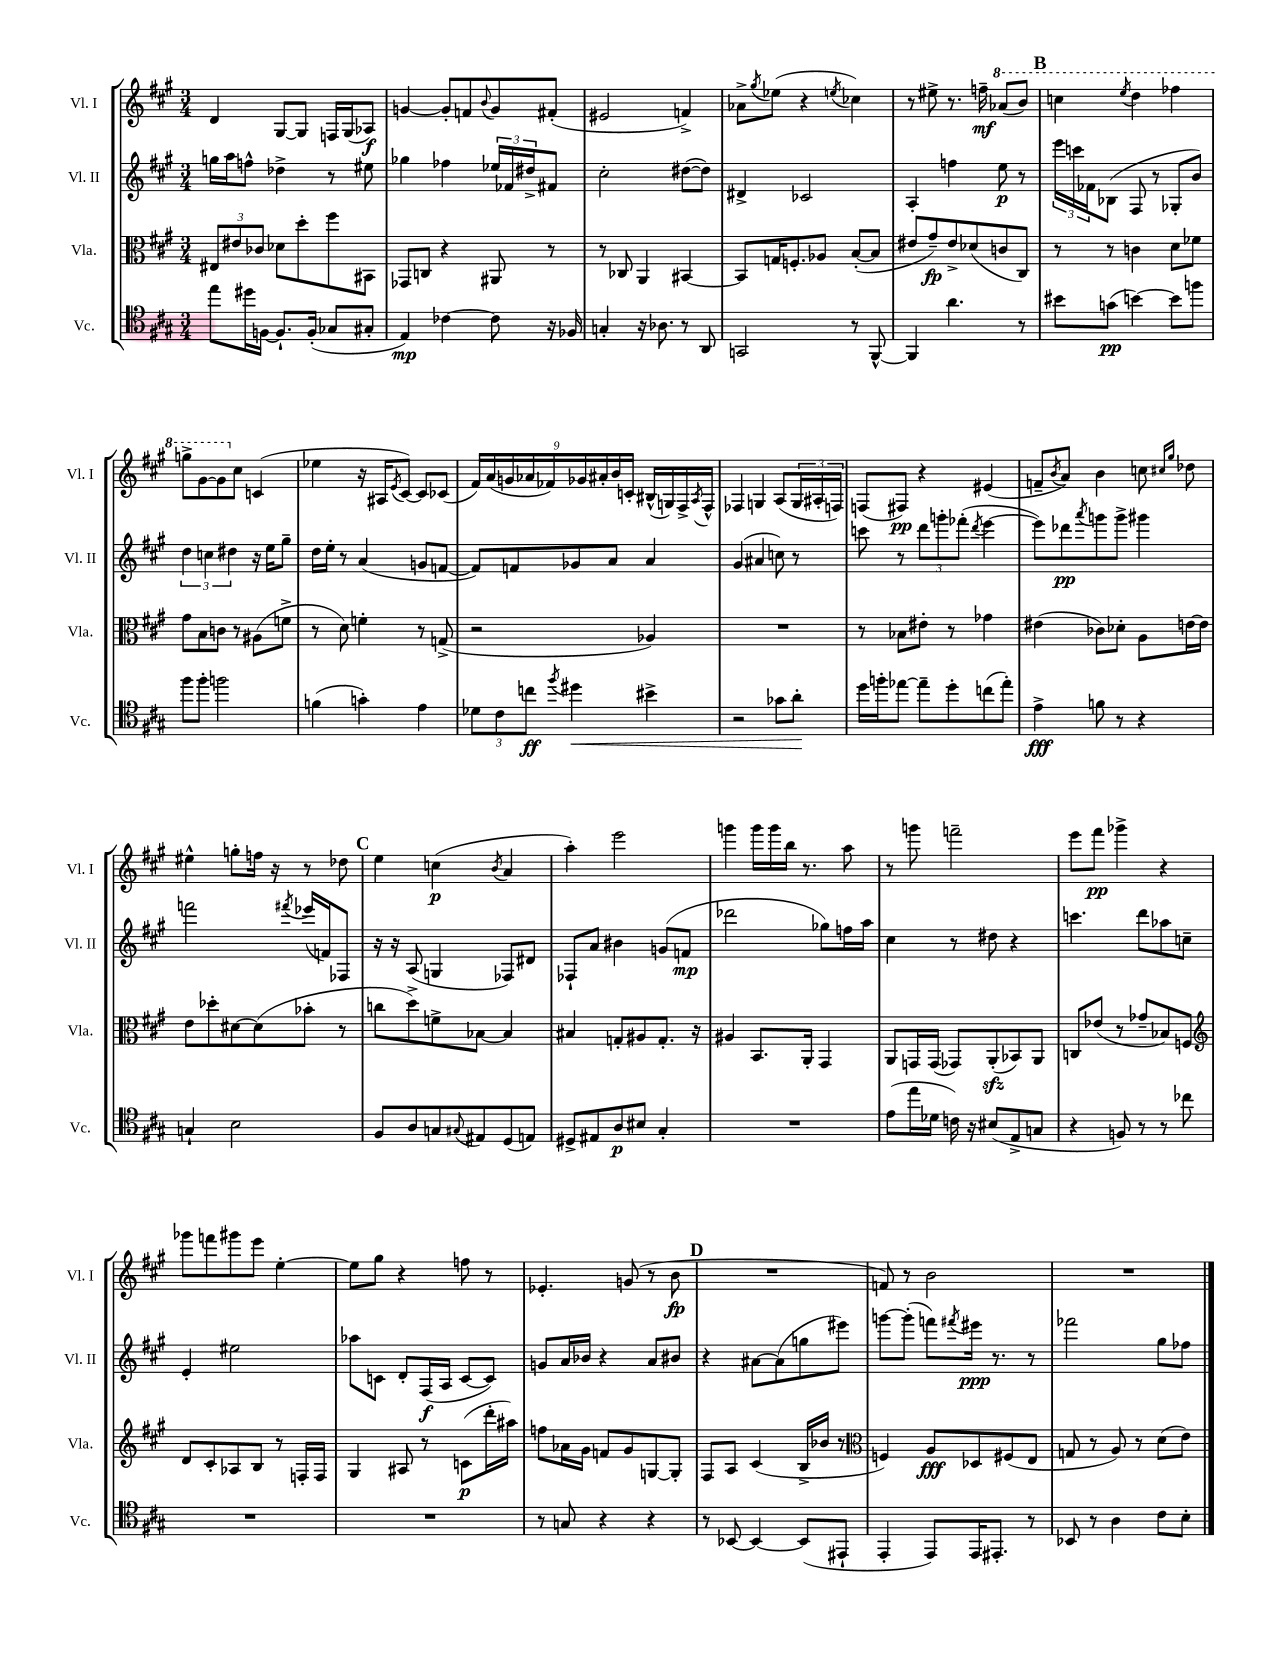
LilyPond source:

<<
\new StaffGroup <<
\new Staff = "s0" \with { instrumentName = "Vl. I" shortInstrumentName = "Vl. I" } {
    \clef treble \key a \major \numericTimeSignature \time 3/4
    d'4 gis8~ gis8 f16 gis16( aes8\f) |
    g'4~ g'8-. f'8 \appoggiatura { b'8 } g'8 fis'8-.( |
    eis'2 f'4->) |
    aes'8-> \acciaccatura { gis''8 } ees''8( r4 \acciaccatura { e''8 } ces''4) |
    r8 eis''8-> r8. f''16--\mf \ottava #1 aes''8( b''8) |
    \mark \markup { \bold "B" } c'''4 \acciaccatura { e'''8 } d'''4 fes'''4 |
    g'''8-> gis''8~ gis''8 \ottava #0 cis''8 c'4( |
    ees''4 r16 ais16 \acciaccatura { e'8 } cis'8~) cis'8 ces'8( |
    \tuplet 9/8 { fis'16) a'16( g'16 aes'16 fes'16) ges'16 ais'16-. b'16 c'16-. } bis16-^( g16) fis16-> \acciaccatura { a8 } fis16-^ |
    fes4 g4 a8( \tuplet 3/2 { g16 ais16-. f16) } |
    f8( fis8\pp) r4 eis'4( |
    f'8-- \acciaccatura { b'8 } a'8) b'4 c''8 \grace { cis''16 gis''16 } des''8 |
    eis''4-^ g''8-. f''16 r16 r8 des''8 |
    \mark \markup { \bold "C" } e''4 c''4\p( \acciaccatura { b'8 } a'4 |
    a''4-.) e'''2 |
    g'''4 g'''16 g'''16 b''16 r8. a''8 |
    r8 g'''8 f'''2-- |
    e'''8 fis'''8\pp ges'''4-> r4 |
    ges'''8 f'''8 gis'''8 e'''8 e''4~-. |
    e''8 gis''8 r4 f''8 r8 |
    ees'4.-. g'8( r8 b'8\fp |
    \mark \markup { \bold "D" } R2. |
    f'8) r8 b'2 |
    R2. \bar "|." |
}
\new Staff = "s1" \with { instrumentName = "Vl. II" shortInstrumentName = "Vl. II" } {
    \clef treble \key a \major \numericTimeSignature \time 3/4
    g''16 a''16 f''8-^ des''4-> r8 eis''8 |
    ges''4 fes''4 \tuplet 3/2 { ees''16 fes'16 dis''16-> } fis'8 |
    cis''2-. dis''8~( dis''8) |
    dis'4-> ces'2 |
    a4-. f''4 e''8\p r8 |
    \mark \markup { \bold "B" } \tuplet 3/2 { e'''16 c'''16 fes'16 } bes8( fis8 r8 ges8-. b'8) |
    \tuplet 3/2 { d''4 c''4 dis''4 } r16 e''16 gis''8-- |
    d''16 e''16-. r8 a'4( g'8 f'8~ |
    f'8) f'8 ges'8 a'8 a'4 |
    gis'4( ais'4 c''8) r8 |
    c'''8 r8 \tuplet 3/2 { d'''8 g'''8-. fes'''8-.( } \acciaccatura { d'''8 } e'''4~ |
    e'''8) des'''8\pp \acciaccatura { a'''8 } g'''8 g'''8-> gis'''4 |
    f'''2 \acciaccatura { fis'''8 } ees'''16( f'16) fes8 |
    \mark \markup { \bold "C" } r16 r16 a8( g4 fes8) dis'8 |
    fes8-! a'8 bis'4 g'8( f'8\mp |
    des'''2 ges''8) f''16 a''16 |
    cis''4 r8 dis''8 r4 |
    c'''4. d'''8 aes''8 c''8-- |
    e'4-. eis''2 |
    aes''8 c'8 d'8-. fis16\f( a16 c'8~ c'8) |
    g'8 a'16 bes'16 r4 a'8 bis'8 |
    \mark \markup { \bold "D" } r4 ais'8~ ais'8( g''8 eis'''8) |
    g'''8~ g'''8-.( f'''8) \acciaccatura { fis'''8 } eis'''16\ppp r8. r8 |
    fes'''2 gis''8 fes''8 \bar "|." |
}
\new Staff = "s2" \with { instrumentName = "Vla." shortInstrumentName = "Vla." } {
    \clef alto \key a \major \numericTimeSignature \time 3/4
    \tuplet 3/2 { eis8 eis'8 ces'8 } des'8 d''8-. fis''8 bis,8 |
    ges,8 c8 r4 ais,8 r8 |
    r8 ces8 a,4 bis,4~ |
    bis,8 g16 f8.-. aes8 b8~-.( b8 |
    eis'8 gis'8--\fp) eis'8-> des'8( c'8 cis8) |
    \mark \markup { \bold "B" } r8 r8 c'4 d'8 fes'8 |
    gis'8 b8 c'8 r8 ais8( f'8-> |
    r8 d'8) f'4-. r8 g8->( |
    r2 aes4) |
    R2. |
    r8 bes8 eis'8-. r8 ges'4 |
    eis'4( ces'8) des'8-. a8 e'16~ e'16 |
    e'8 des''8-. dis'8~ dis'8( bes'8-. r8 |
    \mark \markup { \bold "C" } c''8 d''8->) f'8-> bes8~ bes4 |
    bis4 g8-. ais8 g8.-. r16 |
    ais4 b,8. a,16-. gis,4 |
    a,8 g,16 g,16( ges,8) a,8-.\sfz( bes,8) a,8 |
    c8 ees'8( r8 ges'8-- bes8) f8 |
    \clef treble d'8 cis'8-. aes8 b8 r8 f16-. f16 |
    gis4 ais8 r8 c'8\p( d'''16-. ais''16) |
    f''8 aes'16 gis'16 f'8 gis'8 g8~ g8-. |
    \mark \markup { \bold "D" } fis8 a8 cis'4( b16-> bes'16 r8 |
    \clef alto f4) a8\fff des8 fis8( e8 |
    g8 r8 a8) r8 d'8( e'8) \bar "|." |
}
\new Staff = "s3" \with { instrumentName = "Vc." shortInstrumentName = "Vc." } {
    \clef tenor \key a \major \numericTimeSignature \time 3/4
    e''8 dis''16 f16~ f8.-! f16-.( ges8 gis8-. |
    e4\mp) ces'4~ ces'8 r16 fes16 |
    g4-. r16 aes8. r8 a,8 |
    g,2 r8 fis,8~-^ |
    fis,4 a'4. r8 |
    \mark \markup { \bold "B" } bis'8 g'8\pp( b'4~) b'8 f''8 |
    fis''8 fis''8-. f''2 |
    f'4( g'4-.) e'4 |
    \tuplet 3/2 { des'8 cis'8 c''8\ff } \acciaccatura { fis''8 } dis''4\< bis'4-> |
    r2 ges'8 a'8-.\! |
    d''16 f''16-. ees''8~ ees''8-- d''8-. c''8( ees''8-.) |
    e'4->\fff f'8 r8 r4 |
    g4-! b2 |
    \mark \markup { \bold "C" } fis8 a8 g8 \appoggiatura { gis8 } eis8 d8( e8) |
    dis8-> eis8 a8\p bis8 gis4-. |
    R2. |
    e'8( e''16 des'16 c'16) r16 bis8( e8-> g8 |
    r4 f8) r8 r8 ces''8 |
    R2. |
    R2. |
    r8 g8 r4 r4 |
    \mark \markup { \bold "D" } r8 bes,8~ bes,4~ bes,8( eis,8-! |
    e,4-. e,8) e,16 eis,8.-. r8 |
    bes,8 r8 a4 cis'8 b8-. \bar "|." |
}
>>
>>
\layout { \context { \Score \remove "Bar_number_engraver" } }
